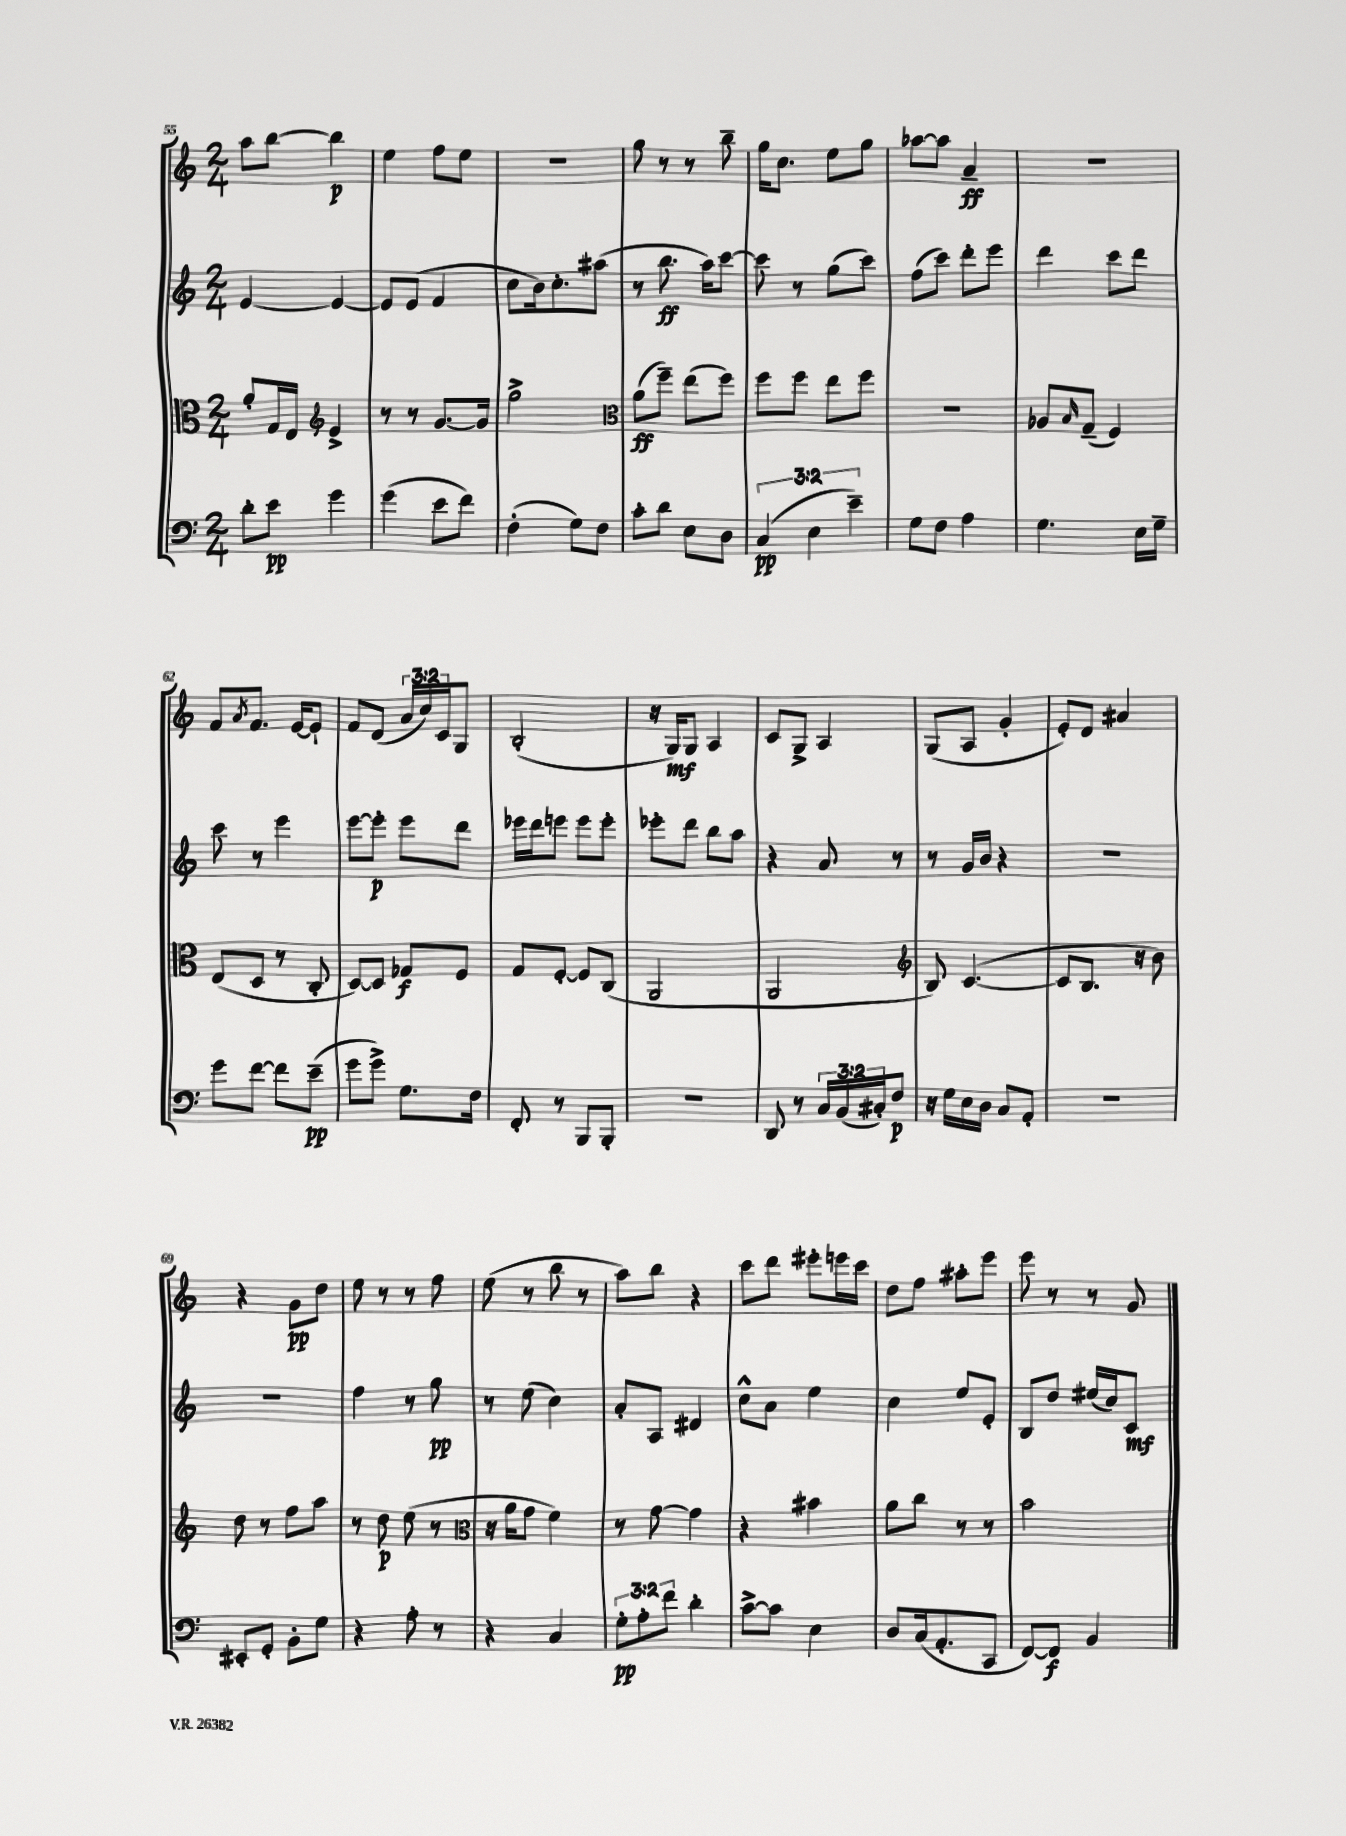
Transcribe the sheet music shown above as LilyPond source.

<<
\new StaffGroup <<
\new Staff = "s0" {
    \clef treble \key c \major \numericTimeSignature \time 2/4 \override Staff.TupletNumber.text = #tuplet-number::calc-fraction-text
    a''8 b''8~ b''4\p |
    e''4 f''8 e''8 |
    R2 |
    g''8 r8 r8 b''8-- |
    g''16 c''8. e''8 g''8 |
    aes''8~ aes''8 a'4--\ff |
    R2 |
    f'8 \acciaccatura { a'8 } f'8. e'16~ e'8-! |
    f'8 d'8( \tuplet 3/2 { a'16 c''16) c'16 } g8 |
    b2-.( |
    r16 g16\mf) g8 a4 |
    c'8 g8-> a4 |
    g8( a8 g'4-. |
    e'8-.) d'8 ais'4 |
    r4 g'8\pp d''8 |
    e''8 r8 r8 f''8 |
    e''8( r8 b''8 r8 |
    a''8) b''8 r4 |
    c'''8 d'''8 eis'''8-. e'''16 c'''16 |
    d''8 f''8 ais''8-. e'''8 |
    e'''8 r8 r8 g'8 \bar "|." |
}
\new Staff = "s1" {
    \clef treble \key c \major \numericTimeSignature \time 2/4
    e'4~ e'4~ |
    e'8 e'8( f'4 |
    c''8 b'16) c''8.-. ais''8( |
    r8 b''8.\ff a''16) c'''8~ |
    c'''8 r8 g''8( c'''8) |
    f''8( c'''8) d'''8-. e'''8 |
    d'''4 c'''8 d'''8 |
    c'''8 r8 e'''4 |
    e'''8~ e'''8-.\p e'''8 d'''8 |
    ees'''16 d'''16 e'''8 e'''8 e'''8-. |
    ees'''8-. d'''8 b''8 a''8 |
    r4 a'8 r8 |
    r8 g'16 b'16 r4 |
    R2 |
    R2 |
    f''4 r8 g''8\pp |
    r8 e''8( c''4) |
    a'8-. a8 dis'4 |
    c''8-^ a'8 e''4 |
    c''4 e''8 e'8-. |
    b8 d''8 eis''16( c''16) c'8\mf \bar "|." |
}
\new Staff = "s2" {
    \clef alto \key c \major \numericTimeSignature \time 2/4
    a'8-. g16 e16 \clef treble e'4-> |
    r8 r8 g'8.~ g'16 |
    g''2-> |
    \clef alto a'8\ff( f''8--) e''8( f''8) |
    f''8 f''8 e''8 f''8 |
    R2 |
    aes8 \grace { b16 } g8--( f4) |
    e8( d8 r8 c8-. |
    d8~) d8 ges8\f f8 |
    g8 f8~-. f8 c8( |
    a,2 |
    a,2 |
    \clef treble b8) c'4.~( |
    c'8 b8. r16 b'8) |
    d''8 r8 f''8 a''8 |
    r8 d''8\p e''8( r8 |
    \clef alto r16 a'16 g'8 f'4) |
    r8 g'8~ g'4 |
    r4 bis'4 |
    a'8 c''8 r8 r8 |
    b'2 \bar "|." |
}
\new Staff = "s3" {
    \clef bass \key c \major \numericTimeSignature \time 2/4 \override Staff.TupletNumber.text = #tuplet-number::calc-fraction-text
    d'8-. e'8\pp g'4 |
    g'4( e'8 f'8) |
    f4-.( g8) f8 |
    c'8-. d'8 e8 d8 |
    \tuplet 3/2 { c4\pp( e4 e'4--) } |
    g8 f8 a4 |
    g4. e16 g16-- |
    g'8 f'8~ f'8 e'8--\pp( |
    g'8 g'8->) g8. f16 |
    f,8-. r8 b,,8 b,,8-. |
    R2 |
    d,8 r8 \tuplet 3/2 { c16 b,16( cis16-.) } f8\p |
    r16 g16 e16 d16 c8 a,8-. |
    R2 |
    eis,8-. g,8-. b,8-. g8 |
    r4 a8-. r8 |
    r4 c4 |
    \tuplet 3/2 { g8-.\pp a8-. f'8 } d'4-. |
    c'8~-> c'8 e4 |
    d8 c16( a,8.-. c,8 |
    f,8~) f,8\f b,4 \bar "|." |
}
>>
>>
\layout { \context { \Score currentBarNumber = #55 } }
